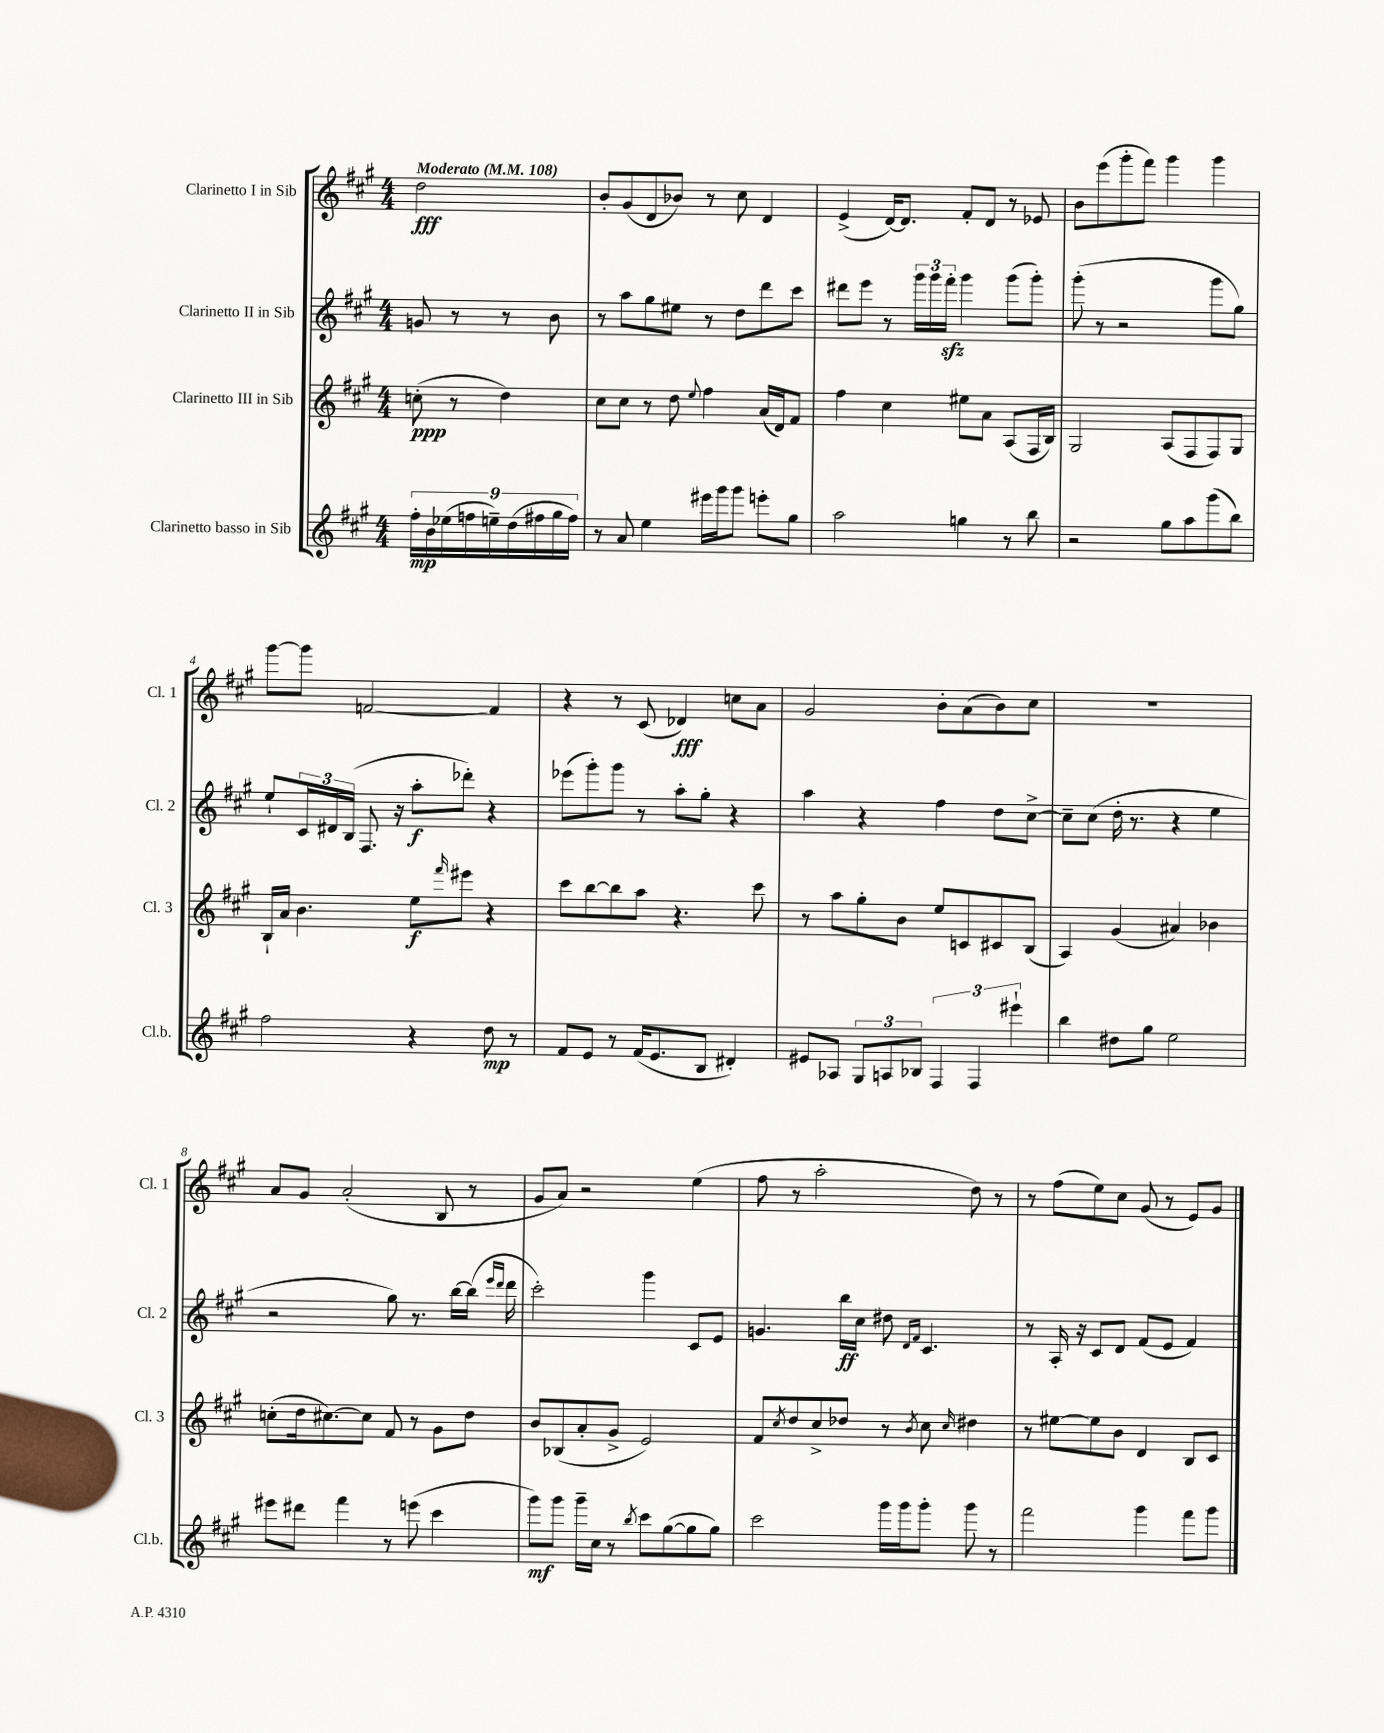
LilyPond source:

<<
\new StaffGroup <<
\new Staff = "s0" \with { instrumentName = "Clarinetto I in Sib" shortInstrumentName = "Cl. 1" } {
    \clef treble \key a \major \numericTimeSignature \time 4/4 \partial 2 \tempo "Moderato" 4 = 108
    d''2\fff |
    b'8-. gis'8( d'8 bes'8) r8 cis''8 d'4 |
    e'4->( d'16~) d'8. fis'8-. d'8 r8 ees'8 |
    b'8 e'''8( gis'''8-. fis'''8) gis'''4 gis'''4 |
    gis'''8~ gis'''8 f'2~ f'4 |
    r4 r8 cis'8( des'4\fff) c''8 a'8 |
    gis'2 b'8-. a'8( b'8) cis''8 |
    R1 |
    a'8 gis'8 a'2-.( b8 r8 |
    gis'8 a'8) r2 e''4( |
    fis''8 r8 a''2-. d''8) r8 |
    r8 fis''8( e''8) cis''8 gis'8( r8 e'8) gis'8 \bar "|." |
}
\new Staff = "s1" \with { instrumentName = "Clarinetto II in Sib" shortInstrumentName = "Cl. 2" } {
    \clef treble \key a \major \numericTimeSignature \time 4/4 \partial 2
    g'8 r8 r8 b'8 |
    r8 a''8 gis''8 eis''8 r8 d''8 d'''8 cis'''8 |
    dis'''8 e'''8 r8 \tuplet 3/2 { gis'''16 gis'''16 fis'''16-.\sfz } gis'''4 gis'''8( gis'''8-.) |
    gis'''8-.( r8 r2 gis'''8 gis''8) |
    e''8-! \tuplet 3/2 { cis'16 dis'16 b16( } fis8. r16 a''8-.\f des'''8-.) r4 |
    ees'''8( gis'''8-.) gis'''8 r8 a''8-. gis''8-. r4 |
    a''4 r4 fis''4 d''8 cis''8~-> |
    cis''8-- cis''8( d''16-. r8. r4 e''4 |
    r2 gis''8) r8. b''16~ b''16( \grace { e'''16 d'''16 } d'''16 |
    cis'''2-.) gis'''4 cis'8 e'8 |
    g'4. b''16\ff cis''16 dis''8 \grace { d'16 fis'16 } cis'4. |
    r8 a16-. r16 cis'8 d'8 fis'8( e'8 fis'4) \bar "|." |
}
\new Staff = "s2" \with { instrumentName = "Clarinetto III in Sib" shortInstrumentName = "Cl. 3" } {
    \clef treble \key a \major \numericTimeSignature \time 4/4 \partial 2
    c''8-.\ppp( r8 d''4) |
    cis''8 cis''8 r8 d''8 \appoggiatura { e''8 } fis''4 a'16( d'16) fis'8 |
    fis''4 cis''4 eis''8 a'8 a8( fis16 b16) |
    gis2 a8( fis8 fis8) gis8 |
    b16-! a'16 b'4. e''8\f \grace { fis'''16 } eis'''8 r4 |
    cis'''8 b''8~ b''8 a''8 r4. cis'''8 |
    r8 a''8 gis''8-. b'8 e''8 c'8 cis'8 b8( |
    a4) gis'4( ais'4) bes'4 |
    c''8-.( d''16 cis''8.~) cis''8 fis'8 r8 gis'8 d''8 |
    b'8 bes8( a'8-. gis'8-> e'2) |
    fis'8 \acciaccatura { cis''8 } d''8 cis''8-> des''8 r8 \acciaccatura { b'8 } cis''8 \grace { cis''16 } dis''4 |
    r8 eis''8~ eis''8 b'8 d'4 b8 cis'8 \bar "|." |
}
\new Staff = "s3" \with { instrumentName = "Clarinetto basso in Sib" shortInstrumentName = "Cl.b." } {
    \clef treble \key a \major \numericTimeSignature \time 4/4 \partial 2
    \tuplet 9/8 { fis''16-.\mp b'16 ees''16( f''16 e''16--) d''16( fis''16 gis''16 fis''16) } |
    r8 a'8 e''4 eis'''16 gis'''16 gis'''8 e'''8-. gis''8 |
    a''2 g''4 r8 b''8 |
    r2 gis''8 a''8 gis'''8( b''8) |
    fis''2 r4 d''8\mp r8 |
    fis'8 e'8 r8 fis'16( e'8. b8 dis'4-.) |
    eis'8 aes8 \tuplet 3/2 { gis8 a8 bes8 } \tuplet 3/2 { fis4 fis4 eis'''4-! } |
    b''4 dis''8 gis''8 e''2 |
    eis'''8 dis'''8 fis'''4 r8 e'''8( cis'''4 |
    gis'''8\mf) gis'''8 gis'''16-- cis''16 r8 \acciaccatura { b''8 } cis'''8 gis''8~( gis''8 gis''8) |
    cis'''2 gis'''16 gis'''16 gis'''8-. gis'''8 r8 |
    fis'''2 gis'''4 fis'''8 gis'''8 \bar "|." |
}
>>
>>
